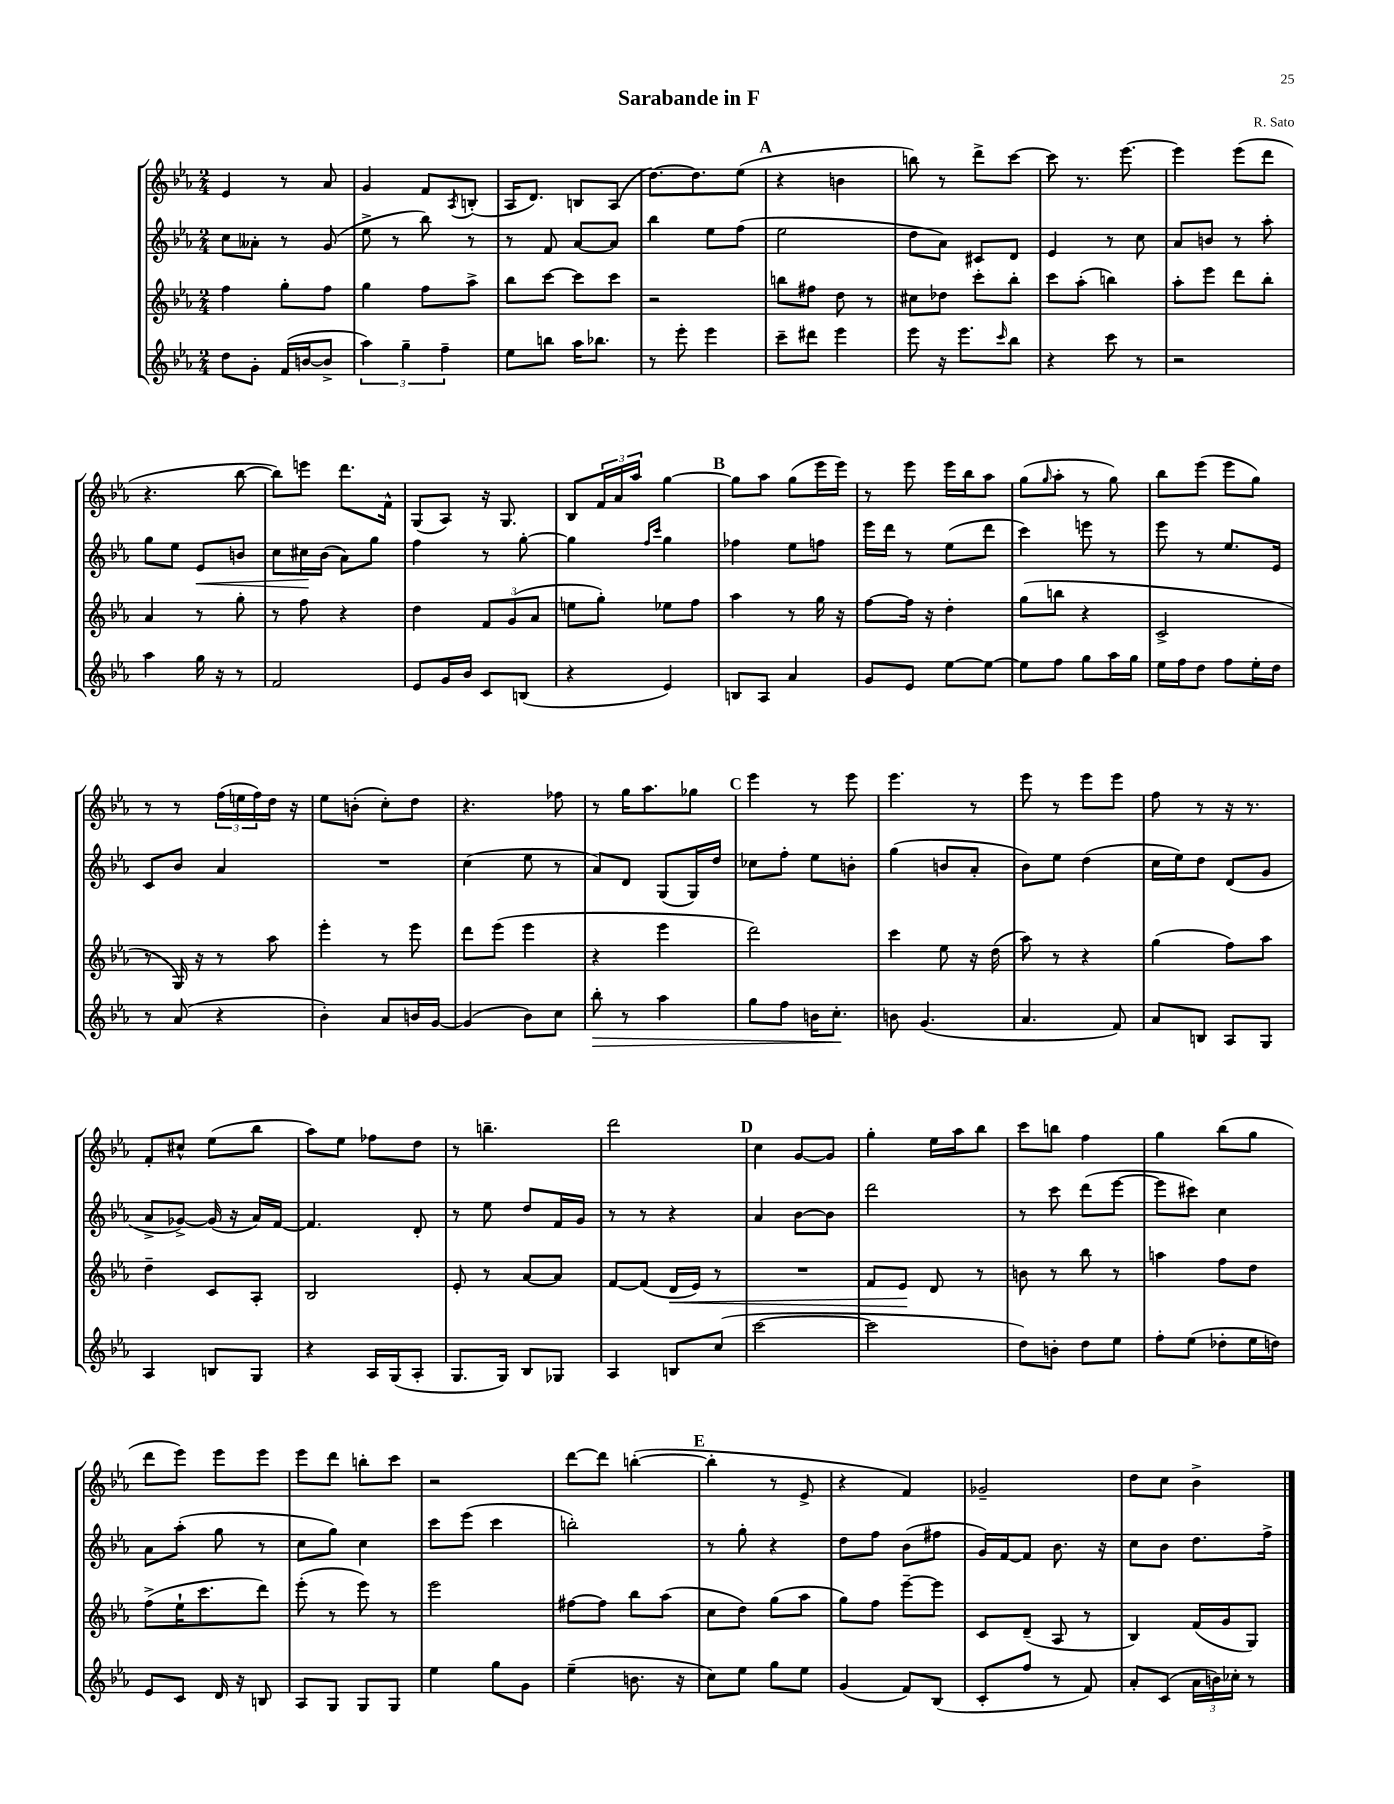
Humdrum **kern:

**kern	**kern	**kern	**kern
*staff4	*staff3	*staff2	*staff1
*clefG2	*clefG2	*clefG2	*clefG2
*k[b-e-a-]	*k[b-e-a-]	*k[b-e-a-]	*k[b-e-a-]
*M2/4	*M2/4	*M2/4	*M2/4
8dd	4ff	8cc	4e-
8g'	.	8a--'	.
(16f	8gg'	8r	8r
[16b	.	.	.
8b^]	8ff	(8g	8a-
=	=	=	=
6aa-)	4gg	8ee-^	4g
.	.	8r	.
6gg~	.	.	.
.	8ff	8bb-)	8f
6ff~	.	.	.
.	.	.	8qA-
.	8aa-^	8r	(8B'
=	=	=	=
8ee-	8bb-	8r	16A-
.	.	.	8.d)
8bb	[8ccc	8f	.
16aa-	8ccc]	[8a-	8B
8.bb-	.	.	.
.	8ccc	8a-]	(8A-
=	=	=	=
8r	2r	4bb-	[8.dd)
8eee-'	.	.	.
.	.	.	8.dd]
4eee-	.	8ee-	.
.	.	(8ff	(8ee-
=	=	=	=
8ccc~	8bb	2ee-	4r
8ddd#	8ff#	.	.
4eee-	8dd	.	4b
.	8r	.	.
=	=	=	=
8eee-	8cc#	8dd	8bb)
16r	8dd-	8a-)	8r
8.eee-	.	.	.
.	8ccc'	8c#	8ddd^
16qqccc	.	.	.
8bb-	8bb-'	8d	[8ccc
=	=	=	=
4r	8ccc	4e-	8ccc]
.	(8aa-'	.	8.r
8ccc	4bb)	8r	.
.	.	.	[8.eee-
8r	.	8cc	.
=	=	=	=
2r	8aa-'	8a-	4eee-]
.	8eee-	8b	.
.	8ddd	8r	(8eee-
.	8bb-'	8aa-'	8ddd
=	=	=	=
4aa-	4a-	8gg	4.r
.	.	8ee-	.
16gg	8r	8e-	.
16r	.	.	.
8r	8gg'	8b	[8bb-
=	=	=	=
2f	8r	8cc	8bb-])
.	8ff	16cc#	8eee
.	.	(16b-	.
.	4r	8a-)	8.ddd
.	.	8gg	.
.	.	.	16f^^
=	=	=	=
8e-	4dd	4ff	(8G
16g	.	.	8A-)
16b-	.	.	.
8c	12f	8r	16r
.	.	.	8.G
.	(12g	.	.
(8B	.	[8gg'	.
.	12a-	.	.
=	=	=	=
4r	8ee	4gg]	8B-
.	8gg')	.	24f
.	.	.	24a-
.	.	.	24aa-
.	.	16qqff	.
.	.	16qqccc	.
4e-)	8ee-	4gg	[4gg
.	8ff	.	.
=	=	=	=
8B	4aa-	4ff-	8gg]
8A-	.	.	8aa-
4a-	8r	8ee-	(8gg
.	16gg	8ff	16eee-
.	16r	.	16eee-)
=	=	=	=
8g	[8ff	16eee-	8r
.	.	16ddd	.
8e-	16ff]	8r	8eee-
.	16r	.	.
[8ee-	4dd'	(8ee-	16eee-
.	.	.	16bb-
8ee-_	.	8ddd	8aa-
=	=	=	=
8ee-]	(8gg	4ccc)	(8gg
.	.	.	16qqgg
8ff	8bb	.	8aa-'
8gg	4r	8eee	8r
16aa-	.	8r	8gg)
16gg	.	.	.
=	=	=	=
16ee-	2c^	8eee-	8bb-
16ff	.	.	.
8dd	.	8r	(8eee-
8ff	.	8.ee-	8eee-
16ee-'	.	.	8gg)
16dd	.	16e-	.
=	=	=	=
8r	8r	8c	8r
(8a-	16G)	8b-	8r
.	16r	.	.
4r	8r	4a-	(24ff
.	.	.	24ee
.	.	.	24ff)
.	8aa-	.	16dd
.	.	.	16r
=	=	=	=
4b-')	4eee-'	2r	8ee-
.	.	.	(8b'
8a-	8r	.	8cc')
16b	8eee-	.	8dd
[16g	.	.	.
=	=	=	=
(4g]	8ddd	(4cc	4.r
.	(8eee-	.	.
8b-)	4eee-	8ee-	.
8cc	.	8r	8ff-
=	=	=	=
8bb-'	4r	8a-)	8r
8r	.	8d	16gg
.	.	.	8.aa-
4aa-	4eee-	(8G	.
.	.	16G)	8gg-
.	.	16dd	.
=	=	=	=
8gg	2ddd)	8cc-	4eee-
8ff	.	8ff'	.
16b	.	8ee-	8r
8.cc'	.	.	.
.	.	8b'	8eee-
=	=	=	=
8b	4ccc	(4gg	4.eee-
(4.g	.	.	.
.	8ee-	8b	.
.	16r	8a-'	8r
.	(16dd	.	.
=	=	=	=
4.a-	8aa-)	8b-)	8eee-
.	8r	8ee-	8r
.	4r	(4dd	8eee-
8f)	.	.	8eee-
=	=	=	=
8a-	(4gg	16cc	8ff
.	.	16ee-)	.
8B	.	8dd	8r
8A-	8ff)	(8d	16r
.	.	.	8.r
8G	8aa-	8g	.
=	=	=	=
4A-	4dd~	8a-^	8f'
.	.	[8g-^)	8cc#^^
8B	8c	(16g-]	(8ee-
.	.	16r	.
8G	8A-'	16a-)	8bb-
.	.	[16f	.
=	=	=	=
4r	2B-	4.f]	8aa-)
.	.	.	8ee-
16A-	.	.	8ff-
(16G	.	.	.
8A-'	.	8d'	8dd
=	=	=	=
8.G	8e-'	8r	8r
.	8r	8ee-	4.bb~
16G)	.	.	.
8B-	[8a-	8dd	.
8G-	8a-]	16f	.
.	.	16g	.
=	=	=	=
4A-	[8f	8r	2ddd
.	(8f]	8r	.
8B	16d	4r	.
.	16e-)	.	.
(8cc	8r	.	.
=	=	=	=
[2ccc	2r	4a-	4cc
.	.	[8b-	[8g
.	.	8b-]	8g]
=	=	=	=
2ccc]	8f	2ddd	4gg'
.	8e-	.	.
.	8d	.	16ee-
.	.	.	16aa-
.	8r	.	8bb-
=	=	=	=
8dd)	8b	8r	8ccc
8b'	8r	8ccc	8bb
8dd	8bb-	(8ddd	4ff
8ee-	8r	[8eee-	.
=	=	=	=
8ff'	4aa	8eee-]	4gg
(8ee-	.	8ccc#)	.
8dd-'	8ff	4cc	(8bb-
16ee-	8dd	.	8gg
16dd)	.	.	.
=	=	=	=
8e-	(8ff^	8a-	8ddd
8c	16ee-`	(8aa-'	8eee-)
.	8.ccc	.	.
16d	.	8gg	8eee-
16r	.	.	.
8B	8ddd)	8r	8eee-
=	=	=	=
8A-	(8eee-'	8cc	8eee-
8G	8r	8gg)	8ddd
8G	8eee-)	4cc	8bb'
8G	8r	.	8ccc
=	=	=	=
4ee-	2eee-	8ccc	2r
.	.	(8eee-	.
8gg	.	4ccc	.
8g	.	.	.
=	=	=	=
(4ee-~	[8ff#	2bb')	[8ddd
.	8ff#]	.	8ddd]
8.b	8bb-	.	([4bb'
.	(8aa-	.	.
16r	.	.	.
=	=	=	=
8cc)	8cc	8r	4bb']
8ee-	8dd)	8gg'	.
8gg	(8gg	4r	8r
8ee-	8aa-	.	8e-^
=	=	=	=
(4g	8gg)	8dd	4r
.	8ff	8ff	.
8f)	[8eee-~	(8b-	4f)
(8B-	8eee-]	8ff#	.
=	=	=	=
8c'	8c	16g)	2g-~
.	.	[16f	.
8ff	(8d~	8f]	.
8r	8A-	8.b-	.
8f)	8r	.	.
.	.	16r	.
=	=	=	=
8a-'	4B-)	8cc	8dd
(8c	.	8b-	8cc
24a-	(16f	8.dd	4b-^
24b)	.	.	.
.	16g	.	.
24cc-'	.	.	.
8r	8G)	.	.
.	.	16ff^	.
==	==	==	==
*-	*-	*-	*-
